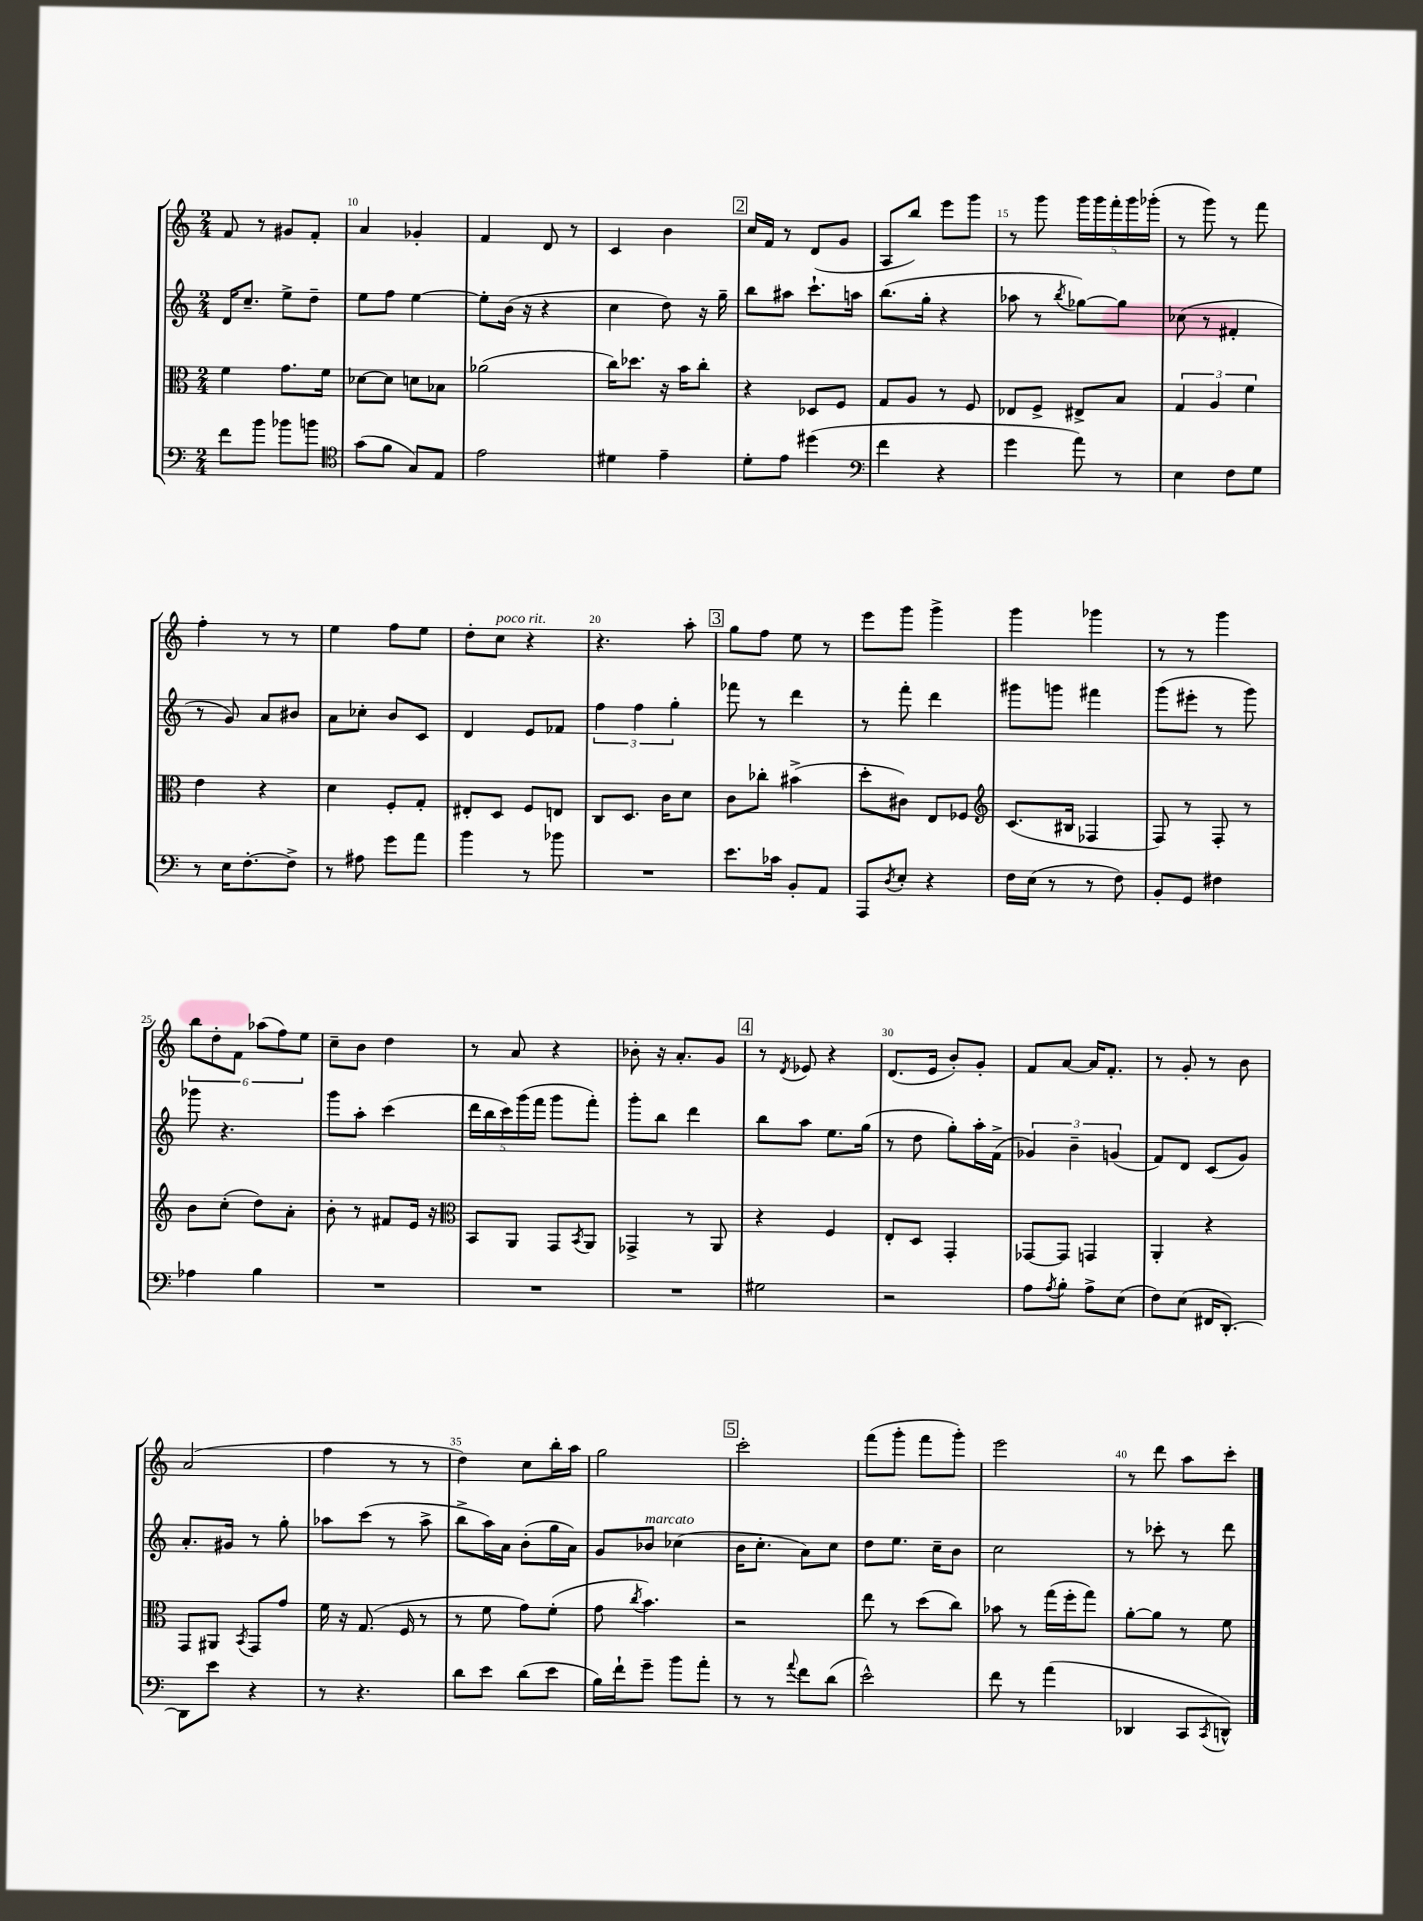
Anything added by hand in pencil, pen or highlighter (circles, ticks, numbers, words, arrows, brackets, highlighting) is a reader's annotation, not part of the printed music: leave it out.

**kern	**kern	**kern	**kern
*staff4	*staff3	*staff2	*staff1
*clefF4	*clefC3	*clefG2	*clefG2
*k[]	*k[]	*k[]	*k[]
*M2/4	*M2/4	*M2/4	*M2/4
8f\L	4f\	16d/LK	8f/
.	.	8.cc~/J	.
8b\J	.	.	8r
8b-\L	8.g\L	8ee^\L	8g#/L
8b\J	.	8dd~\J	8f'/J
.	16f\Jk	.	.
=	=	=	=
*clefC4	*	*	*
(8g\L	[8d-\L	8ee\L	4a/
8f\J	8d-\]J	8ff\J	.
8G/L)	8d\L	[4ee\	4g-'/
8E/J	8B-\J	.	.
=	=	=	=
2e\	(2a-\	8ee'\]L	4f/
.	.	(16b\Jk	.
.	.	16r	.
.	.	4r	8d/
.	.	.	8r
=	=	=	=
4d#\	16cc\LK)	4cc\	4c/
.	8.dd-\J	.	.
4e~\	16r	8dd\)	4b\
.	16b\LK	.	.
.	8cc'\J	16r	.
.	.	16gg~\	.
=	=	=	=
8d'\L	4r	8bb\L	16cc/LL
.	.	.	16f/JJ
8e\J	.	8aa#\J	8r
(4dd#\	8D-/L	8.ccc`\L	(8d/L
.	8F/J	.	8g/J
.	.	16aa\Jk	.
=	=	=	=
*clefF4	*	*	*
4f\	8G/L	(8.bb\L	8A/L
.	8A/J	.	8bb/J)
.	.	16gg'\Jk	.
4r	8r	4r	8eee\L
.	8F/	.	8ggg\J
=	=	=	=
4g\	8E-/L	8aa-\	8r
.	8F^/J	8r	8ggg\
.	.	8qbb/	.
8a\)	8E#^/L	[8gg-\L)	20ggg\LL
.	.	.	20ggg\
.	.	.	20fff'\
8r	8B/J	8gg-\]J	.
.	.	.	20ggg\
.	.	.	(20ggg-'\JJ
=	=	=	=
4E\	6G/	(8cc-\	8r
.	.	8r	8ggg\)
.	6A/	.	.
8F\L	.	4f#'/	8r
.	6f\	.	.
8G\J	.	.	8fff\
=	=	=	=
8r	4e\	8r	4ff'\
16E\LK	.	8g/)	.
[8.F'\	.	.	.
.	4r	8a/L	8r
8F^\]J	.	8b#/J	8r
=	=	=	=
8r	4d\	8a\L	4ee\
8A#\	.	8cc-'\J	.
8g\L	8F'/L	8b/L	8ff\L
8a\J	8G'/J	8c/J	8ee\J
=	=	=	=
4b\	8E#'/L	4d/	8dd'\L
.	8D/J	.	8cc\J
8r	8F/L	8e/L	4r
8b-\	8E/J	8f-/J	.
=	=	=	=
2r	8C/L	6ff\	4.r
.	8.D/J	.	.
.	.	6ff\	.
.	16c\LK	.	.
.	.	6gg'\	.
.	8d\J	.	8aa'\
=	=	=	=
8.e\L	8c\L	8fff-\	8gg\L
.	8cc-'\J	8r	8ff\J
16c-\Jk	.	.	.
8BB'/L	(4b#^\	4ddd\	8ee\
8AA/J	.	.	8r
=	=	=	=
8AAA/L	8dd'\L	8r	8eee\L
8qD/	.	.	.
8E'/J	8c#\J)	8fff'\	8ggg\J
4r	8E/L	4ddd\	4ggg^\
.	8F-/J	.	.
=	=	=	=
*	*clefG2	*	*
16F\LL	(8.c/L	8ggg#\L	4ggg\
(16E\JJ	.	.	.
8r	.	8ggg\J	.
.	16B#/Jk	.	.
8r	4F-/	4fff#\	4ggg-\
8F\)	.	.	.
=	=	=	=
8BB'/L	8F/)	(8ggg\L	8r
8GG/J	8r	8eee#'\J	8r
4F#\	8F'/	8r	4ggg\
.	8r	8ggg\)	.
=	=	=	=
4A-\	8b\L	8ggg-\	12bb\L
.	.	.	12dd'\
.	(8cc'\J	4.r	.
.	.	.	12f\J
4B\	8dd\L)	.	(12aa-\L
.	.	.	12ff\)
.	8a'\J	.	.
.	.	.	12ee\J
=	=	=	=
2r	8b'\	8ggg\L	8cc~\L
.	8r	8aa'\J	8b\J
.	8f#/L	(4ccc\	4dd\
.	16e/Jk	.	.
.	16r	.	.
=	=	=	=
*	*clefC3	*	*
2r	8BB/L	20ddd\LL	8r
.	.	20bb\	.
.	.	20ccc\)	.
.	8AA/J	.	8a/
.	.	(20ggg\	.
.	.	20fff\JJ	.
.	8GG/L	8ggg\L	4r
.	8qBB/	.	.
.	8AA/J	8fff'\J)	.
=	=	=	=
2r	4GG-^/	8ggg'\L	8b-'\
.	.	8bb\J	16r
.	.	.	8.a'/L
.	8r	4ddd\	.
.	8AA/	.	8g/J
=	=	=	=
2G#\	4r	8bb\L	8r
.	.	.	8qd/
.	.	8aa\J	8e-/
.	4F/	8.ee\L	4r
.	.	(16gg\Jk	.
=	=	=	=
2r	8E'/L	8r	(8.d/L
.	8D/J	8dd\	.
.	.	.	16e/Jk
.	4GG'/	8gg'\L)	8b'/L)
.	.	16aa'\L	8g'/J
.	.	(16f^\JJ	.
=	=	=	=
8A\L	[8GG-/L	6g-/)	8f/L
8qA/	.	.	.
8B'\J	8GG-/]J	.	[8a/J
.	.	6b~\	.
8A^\L	4GG/	.	16a/]LK
.	.	.	8.f'/J
.	.	(6g/	.
(8E\J	.	.	.
=	=	=	=
8F\L)	4AA'/	8f/L)	8r
(8E\J	.	8d/J	8g'/
16FF#/LK	4r	(8c/L	8r
[8.DD'/J)	.	.	.
.	.	8g/J)	8b\
=	=	=	=
8DD\]L	8GG/L	8.a'/L	(2a/
8e\J	8AA#/J	.	.
.	.	16g#/Jk	.
.	8qBB/	.	.
4r	8GG/L	8r	.
.	8g/J	8gg'\	.
=	=	=	=
8r	16f\	8aa-\L	4ff\
.	16r	.	.
4.r	(8.G/	(8ccc\J	.
.	.	8r	8r
.	16F/	.	.
.	8r	8aa-^\	8r
=	=	=	=
8d\L	8r	8bb^\L	4dd\)
8e\J	8f\	16aa\L)	.
.	.	16a\JJ	.
(8d\L	8g\L)	(8b'\L	8cc\L
8e\J	(8f'\J	16gg\L	16bb'\L
.	.	16a\JJ)	16aa\JJ
=	=	=	=
16B\LL)	8g\	8g/L	2gg\
16f`\J	.	.	.
.	8qcc/	.	.
8g~\J	4.b\)	8b-/J	.
8b\L	.	(4cc-\	.
8a'\J	.	.	.
=	=	=	=
8r	2r	16b\LK	2ccc'\
.	.	8.cc'\J	.
8r	.	.	.
8qqa/	.	.	.
8f\L	.	8a\L)	.
(8d\J	.	8cc\J	.
=	=	=	=
2e^^\)	8ee\	8dd\L	(8fff\L
.	8r	8.ee\J	8ggg'\J
.	(8dd\L	.	8fff\L
.	.	16cc~\LK	.
.	8cc\J)	8b\J	8ggg'\J)
=	=	=	=
8f\	8b-\	2cc\	2eee\
8r	8r	.	.
(4a\	(16gg\LL	.	.
.	16ff'\J	.	.
.	8gg\J)	.	.
=	=	=	=
4DD-/	[8a'\L	8r	8r
.	8a\]J	8ccc-'\	8ddd\
8CC/L	8r	8r	8aa\L
8qCC/	.	.	.
8DD^^/J)	8f\	8ddd\	8ccc'\J
==	==	==	==
*-	*-	*-	*-
